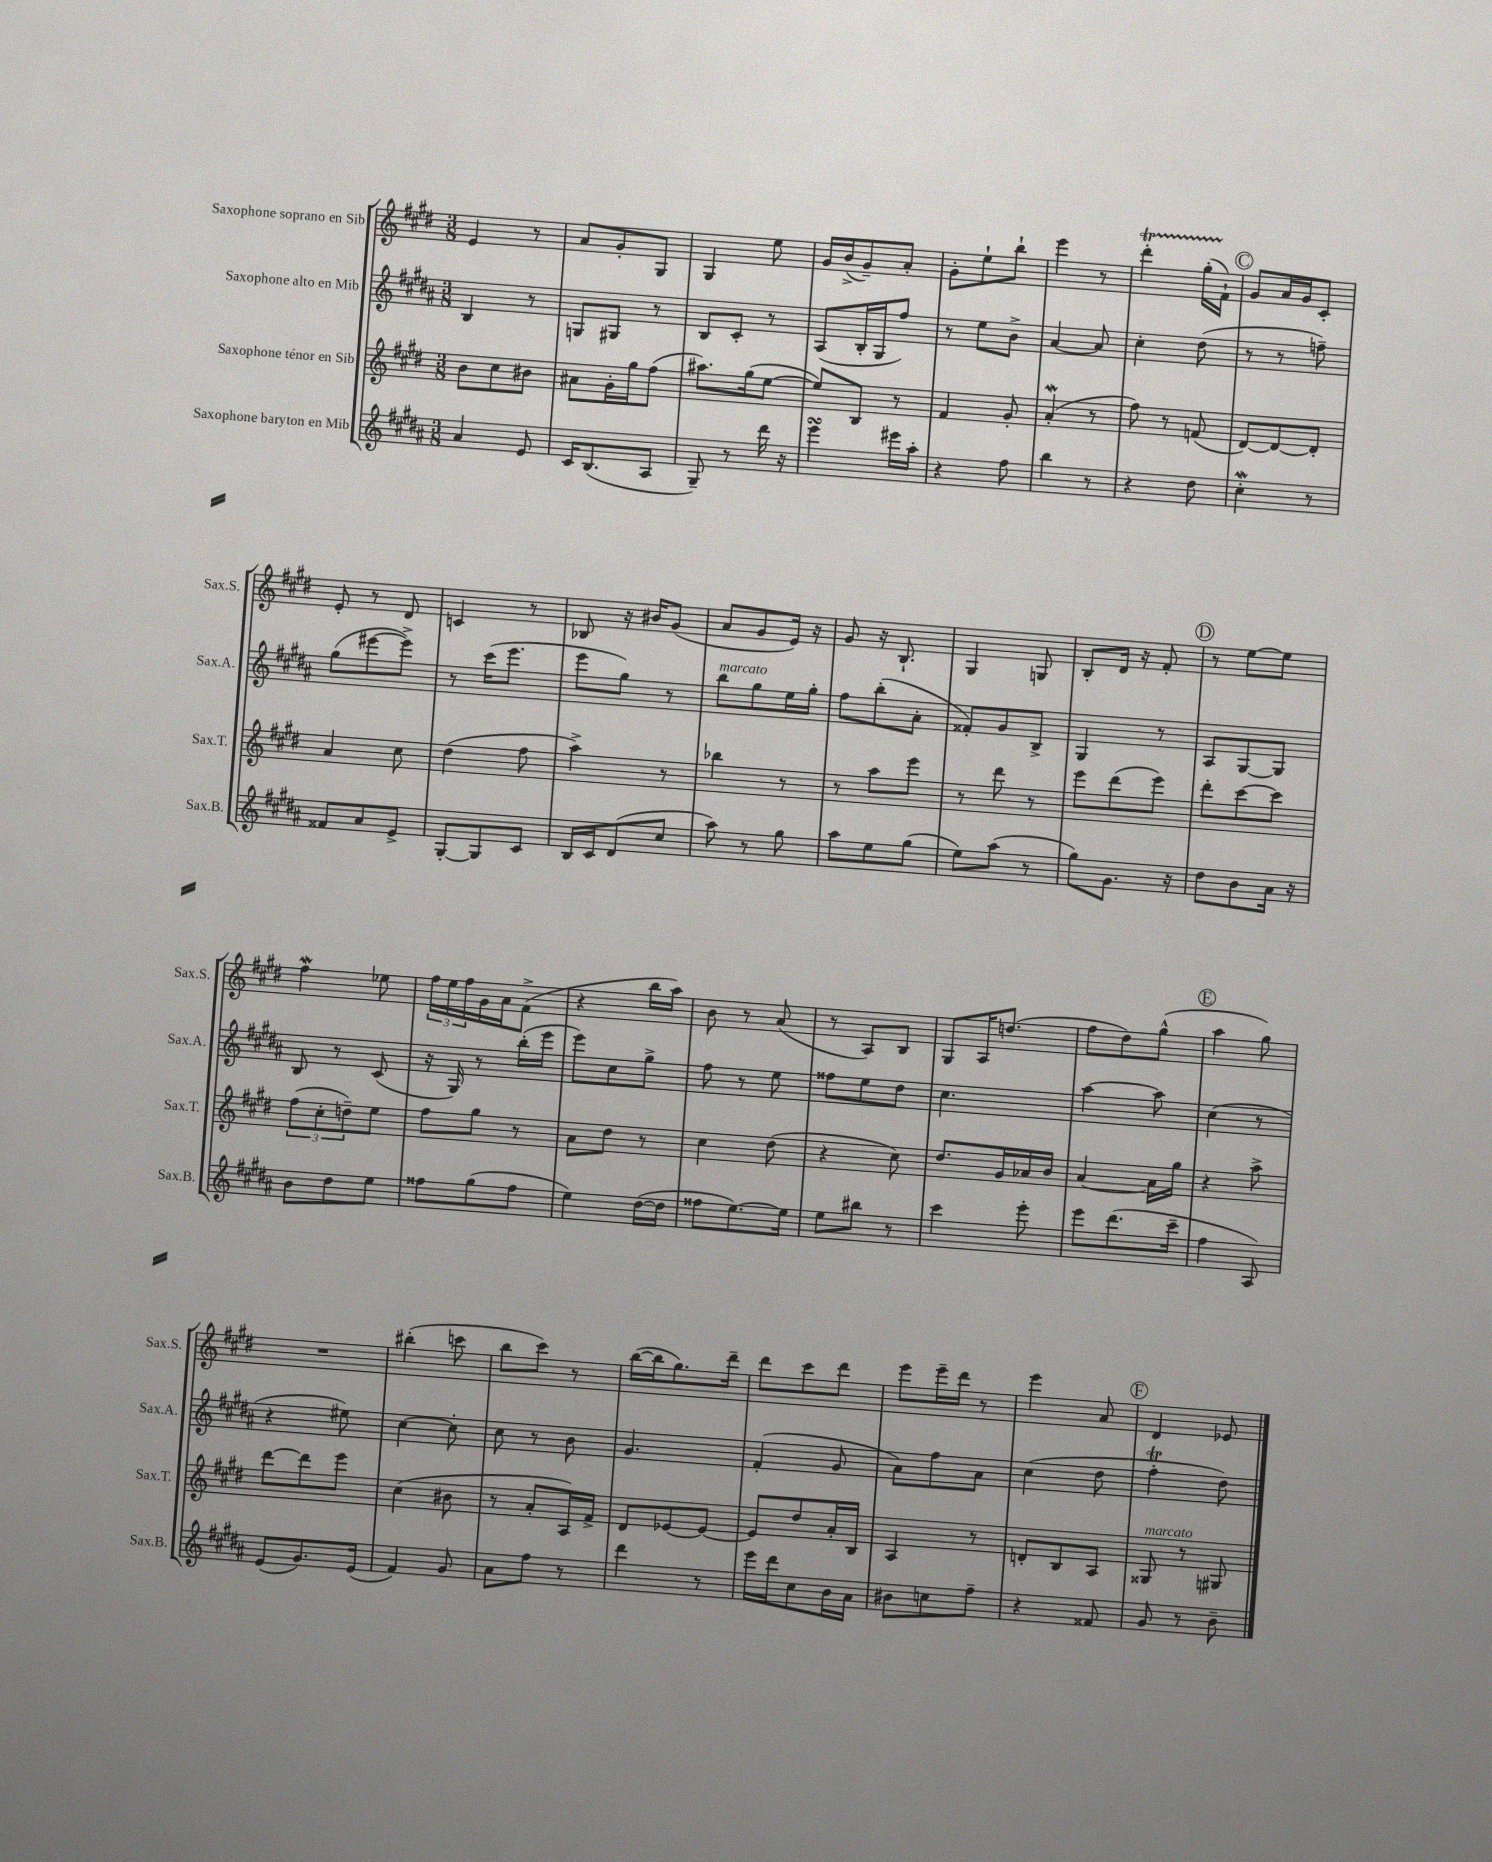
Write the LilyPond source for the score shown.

<<
\new StaffGroup <<
\new Staff = "s0" \with { instrumentName = "Saxophone soprano en Sib" shortInstrumentName = "Sax.S." } {
    \clef treble \key e \major \numericTimeSignature \time 3/8
    e'4 r8 |
    a'8 gis'8-. gis8 |
    gis4 e''8 |
    gis'16 b'16->( gis'8--) a'8-. |
    gis'8-. e''8-! b''8-! |
    e'''4 r8 |
    dis'''4-.\startTrillSpan gis''16-.( fis'16-!\stopTrillSpan) |
    \mark \markup { \circle "C" } gis'8 a'16 gis'16 cis'8-. |
    e'8-. r8 dis'8 |
    c'4 r8 |
    bes8 r16 bis'16 gis'8( |
    a'8 gis'8 e'16) r16 |
    gis'8 r16 b8.-! |
    gis4 g8 |
    b8-. dis'16 r16 fis'8-. |
    \mark \markup { \circle "D" } r8 e''8~ e''8 |
    fis''4\mordent ees''8 |
    \tuplet 3/2 { fis''16 e''16 fis''16 } gis'16 a'16 fis'8->( |
    r4 b''16 a''16) |
    b'8 r8 a'8( |
    r8 a8) b8 |
    gis8 a16 d''8.( |
    fis''8 dis''8) gis''8-^( |
    \mark \markup { \circle "E" } a''4 gis''8) |
    R4. |
    bis''4-.( c'''8 |
    b''8 cis'''8) r8 |
    b''16~( b''16 gis''8.) dis'''16-- |
    dis'''8 cis'''8 dis'''8 |
    e'''8 e'''16-- dis'''16 r8 |
    e'''4 a'8 |
    \mark \markup { \circle "F" } dis'4 ees'8 \bar "|." |
}
\new Staff = "s1" \with { instrumentName = "Saxophone alto en Mib" shortInstrumentName = "Sax.A." } {
    \clef treble \key b \major \numericTimeSignature \time 3/8
    b4 r8 |
    g8 gis8 r8 |
    b8 cis'8-. r8 |
    ais8( b16-. gis16 fis''8) |
    r8 e''8 b'8-> |
    ais'4~ ais'8 |
    cis''4-. dis''8( |
    \mark \markup { \circle "C" } r8 r8 f''8--) |
    gis''8( eis'''8~ eis'''8->) |
    r8 cis'''16( e'''8. |
    e'''8 gis''8) r8 |
    b''8^\markup { \italic "marcato" } gis''8 e''16 gis''16-. |
    fis''8 b''8-.( ais'8-. |
    fisis'8-.) gis'8 b8-> |
    gis4 r8 |
    \mark \markup { \circle "D" } ais8 gis8~ gis8 |
    b8 r8 cis'8( |
    r16 gis16) r8 b''16-.( e'''16 |
    e'''8) cis''8 gis''8-> |
    fis''8 r8 e''8 |
    fisis''8 e''8 dis''8 |
    cis''4. |
    ais''4~ ais''8 |
    \mark \markup { \circle "E" } cis''4( r8 |
    r4 eis''8) |
    cis''4~ cis''8-. |
    cis''8 r8 b'8 |
    gis'4. |
    fis'4-.( gis'8 |
    ais'8) fis''8 ais'8 |
    cis''4( dis''8 |
    \mark \markup { \circle "F" } fis''4-.\trill dis''8) \bar "|." |
}
\new Staff = "s2" \with { instrumentName = "Saxophone ténor en Sib" shortInstrumentName = "Sax.T." } {
    \clef treble \key e \major \numericTimeSignature \time 3/8
    b'8 cis''8 bis'8 |
    ais'8 gis'16-. gis''16 fis''8( |
    ais''8.) gis''16( e''8~ |
    e''8) b8 r8 |
    fis'4 gis'8-. |
    a'4-.\mordent( r8 |
    fis''8) r8 f'8( |
    \mark \markup { \circle "C" } dis'8~) dis'8~ dis'8-. |
    a'4 cis''8 |
    dis''4( fis''8 |
    a''4->) r8 |
    bes''4 r8 |
    r8 a''8 e'''8 |
    r8 dis'''8 r8 |
    e'''8 dis'''8( e'''8) |
    \mark \markup { \circle "D" } dis'''8-. cis'''8~ cis'''8 |
    \tuplet 3/2 { fis''8( cis''8-. d''8--) } e''8 |
    fis''8 gis''8 r8 |
    a'8 dis''8 r8 |
    cis''4 dis''8( |
    r4 cis''8) |
    dis''8. gis'16 aes'16 b'16 |
    a'4~ a'16 gis''16 |
    \mark \markup { \circle "E" } r4 a''8-> |
    dis'''8~ dis'''8 e'''8 |
    cis''4( bis'8 |
    r8 a'8-. a16) fis'16-> |
    dis'8 ees'8~ ees'8~ |
    ees'8 dis''8 a'16-. b16 |
    a4 r8 |
    d'8-. b8 a8 |
    \mark \markup { \circle "F" } gisis8^\markup { \italic "marcato" } r8 gis8 \bar "|." |
}
\new Staff = "s3" \with { instrumentName = "Saxophone baryton en Mib" shortInstrumentName = "Sax.B." } {
    \clef treble \key b \major \numericTimeSignature \time 3/8
    ais'4 e'8 |
    cis'16 b8.( ais8 |
    gis8--) r8 dis'''16 r16 |
    e'''4\turn eis'''16 ais''16-. |
    r4 fis''8 |
    b''4 r8 |
    r4 dis''8 |
    \mark \markup { \circle "C" } cis''4-.\mordent r8 |
    fisis'8 ais'8 e'8-> |
    gis8~-. gis8 cis'8 |
    b16 cis'16 dis'8( cis''8 |
    ais''8) r8 gis''8 |
    ais''8 e''8 gis''8( |
    e''8) ais''8( r8 |
    gis''8) gis'8. r16 |
    \mark \markup { \circle "D" } dis''8 b'8 ais'16 r16 |
    b'8 dis''8 e''8 |
    fisis''8 gis''8( fisis''8 |
    e''4) dis''16~( dis''16 |
    fisis''8 e''8.~) e''16 |
    e''8 bis''8 r8 |
    cis'''4 e'''8-. |
    e'''8 dis'''8.( cis'''16-- |
    \mark \markup { \circle "E" } fis''4 ais8) |
    e'8( gis'8.) e'16( |
    fis'4) gis'8 |
    ais'8 fis''8 r8 |
    dis'''4 r8 |
    e'''16 dis'''16 cis''8 b'16 ais'16 |
    bis'8 c''8 fis''8-- |
    r4 fisis'8 |
    \mark \markup { \circle "F" } gis'8 r8 b'8-- \bar "|." |
}
>>
>>
\layout { \context { \Score \remove "Bar_number_engraver" } }
